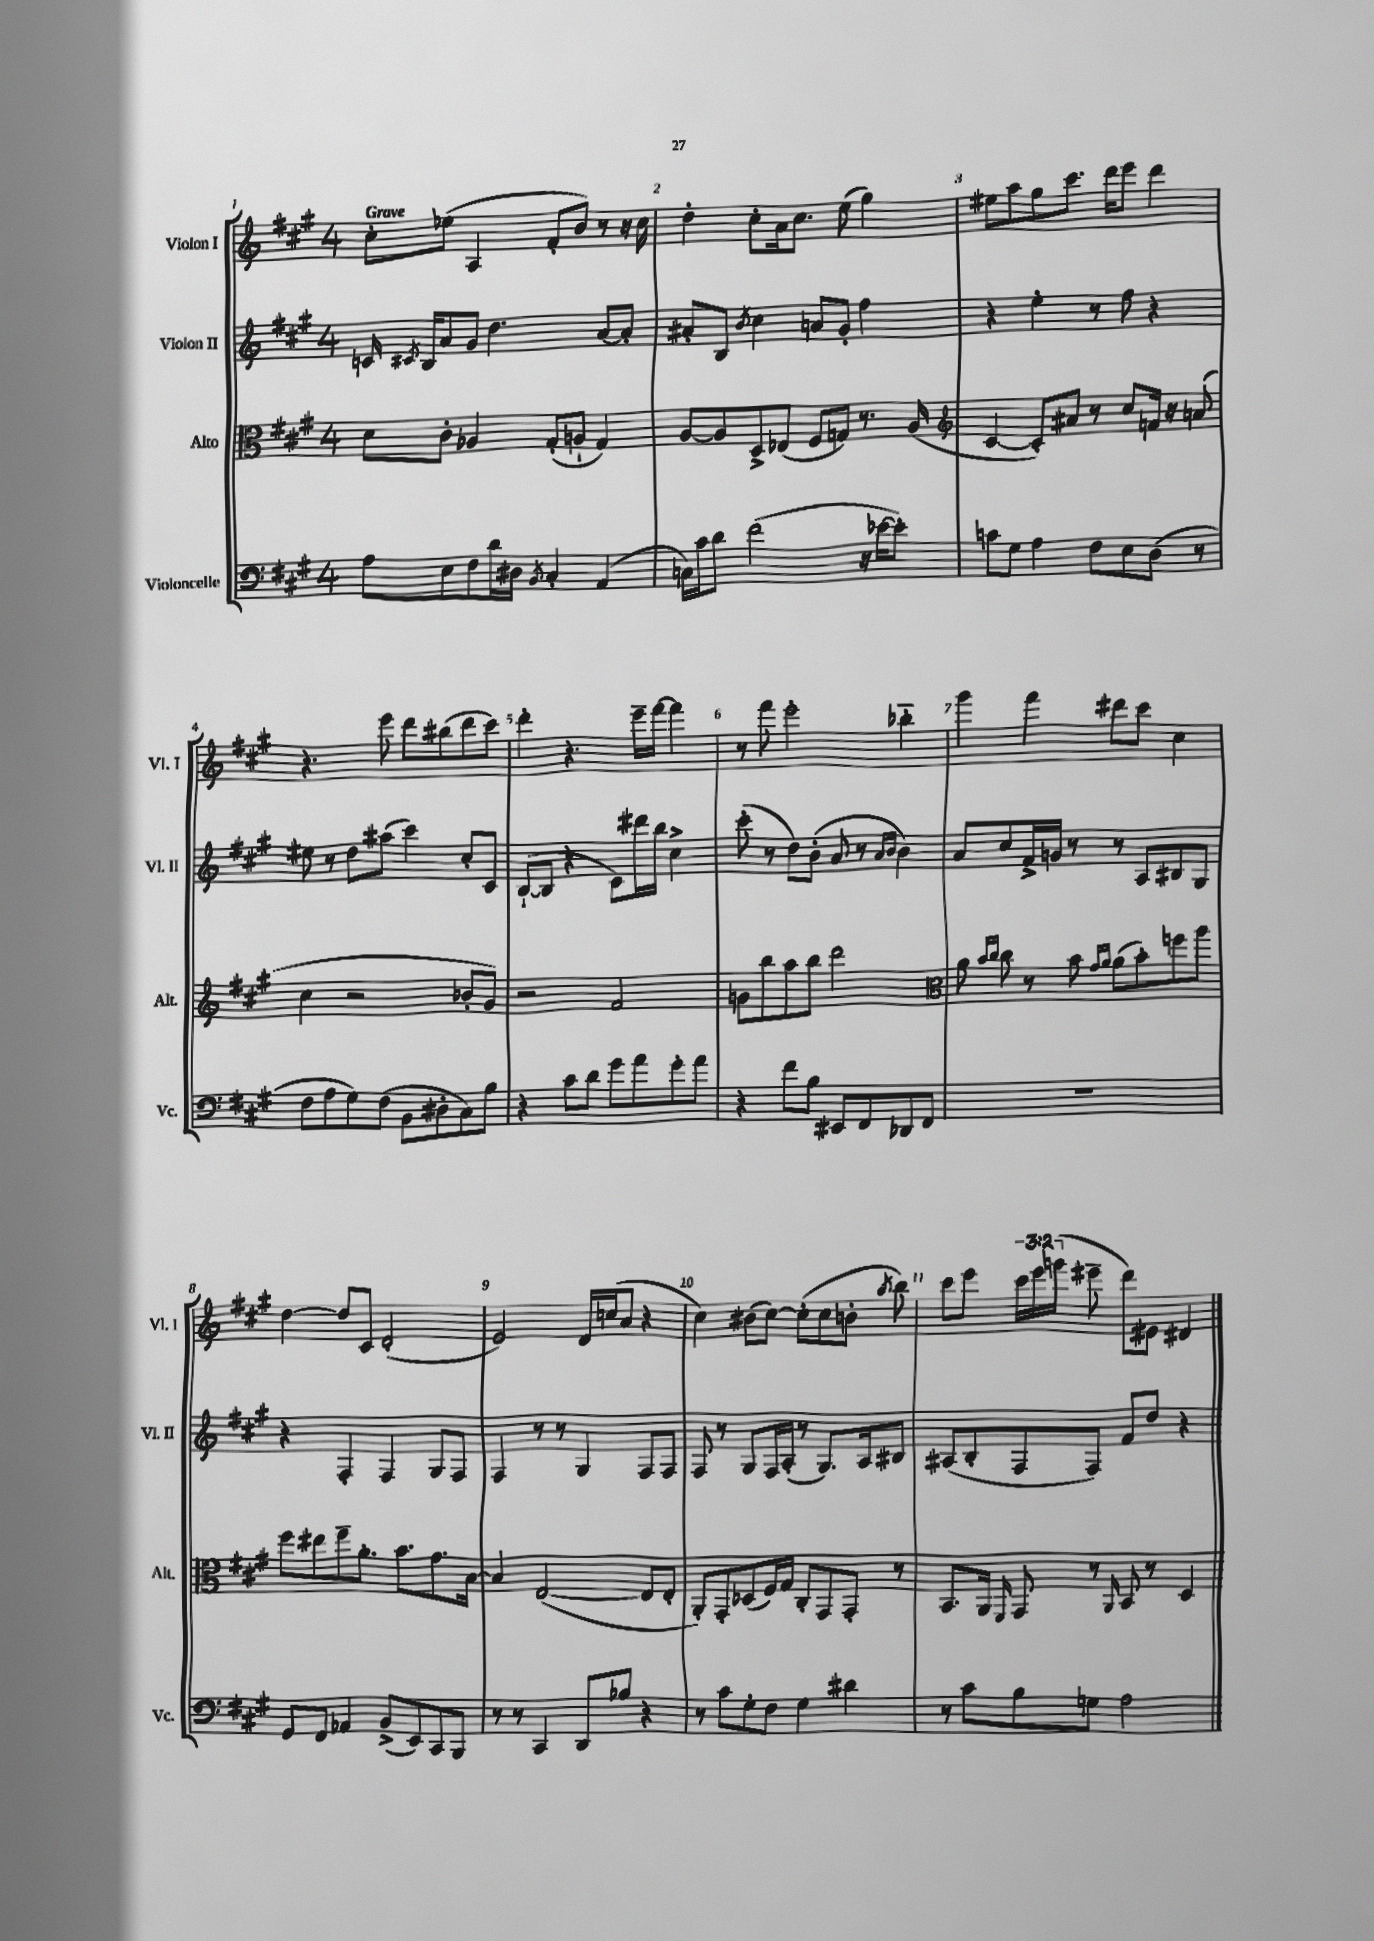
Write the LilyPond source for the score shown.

<<
\new StaffGroup <<
\new Staff = "s0" \with { instrumentName = "Violon I" shortInstrumentName = "Vl. I" } {
    \clef treble \key a \major \once \override Staff.TimeSignature.style = #'single-digit \time 4/4 \override Staff.TupletNumber.text = #tuplet-number::calc-fraction-text \tempo "Grave"
    \autoBeamOff cis''8[-. ees''8]( a4 fis'8[-. b'8]) r8 r16 cis''16 |
    d''4-. cis''8[-. a'16 cis''8.] e''8( gis''4) |
    eis''8[ a''8 gis''8 cis'''8.] d'''16[ e'''8] d'''4 |
    r4. e'''8 d'''8[ bis''8( d'''8 cis'''8]) |
    d'''4-. r4. e'''16[-- fis'''16]~ fis'''4 |
    r8 fis'''8 e'''2-. bes''4-_ |
    gis'''4 fis'''4 dis'''8[ cis'''8] cis''4 |
    d''4~ d''8[ cis'8] d'2-.( |
    e'2) d'16[ c''16( a'8] r4 |
    cis''4) bis'8[( cis''8]~) cis''8[-.( cis''8 b'8]-. \acciaccatura { a''8 } b''8) |
    cis'''8[ e'''8] \tuplet 3/2 { cis'''16[ e'''16 g'''16]( } eis'''8-- d'''8[) eis'8] dis'4 \bar "|." |
}
\new Staff = "s1" \with { instrumentName = "Violon II" shortInstrumentName = "Vl. II" } {
    \clef treble \key a \major \once \override Staff.TimeSignature.style = #'single-digit \time 4/4
    \autoBeamOff c'16 \acciaccatura { cis'8 } b16[ a'8 gis'8] d''4. a'8[~ a'8]-. |
    ais'8[-. b8] \acciaccatura { b'8 } cis''4 a'8[ gis'8]-. fis''4 |
    r4 e''4-. r8 fis''8 r4 |
    eis''8 r8 d''8[ ais''8]( cis'''4) cis''8[-. cis'8] |
    b8[~-!( b8] r4 cis'8[) dis'''16 b''16] cis''4-> |
    cis'''8-.( r8 d''8[) b'8]-.( a'8 r8 \grace { a'16[ b'16] } b'4) |
    a'8[ cis''8 fis'16-> g'16] r8 r8 a8[ bis8 gis8] |
    r4 fis4-. fis4 gis8[ fis8] |
    fis4 r8 r8 gis4 fis8[ fis8] |
    fis8 r8 gis8[ fis16 a16]-.( r8 gis8.[) a16 bis8] |
    ais8[( b8-. fis8 fis8]) fis'8[ d''8] r4 \bar "|." |
}
\new Staff = "s2" \with { instrumentName = "Alto" shortInstrumentName = "Alt." } {
    \clef alto \key a \major \once \override Staff.TimeSignature.style = #'single-digit \time 4/4
    \autoBeamOff d'8[ cis'8]-. aes4 gis8[-.( a8]-! gis4) |
    a8[~ a8 d8-> ees8]( fis8[ g8]) r8. a16( |
    \clef treble cis'4~ cis'8[-.) ais'8] r8 cis''8[ f'16] r16 a'8( |
    cis''4 r2 bes'8[-. gis'8]) |
    r2 fis'2 |
    g'8[ b''8 a''8 b''8] d'''2 |
    \clef alto a'8 \grace { b'16[ cis''16] } cis''8 r8 b'8 \grace { gis'16[ a'16] } a'8[( b'8-.) f''8 a''8] |
    fis''8[ eis''8 fis''8-- a'8.]-. b'8.[ gis'8. b16]~ |
    b4 e2~( e8[ e8]-. |
    a,8[-.) gis,8-. des8( fis16) gis16] cis8[-. gis,8 gis,8]-. r8 |
    b,8.[ a,16] \grace { fis,16 } gis,8 r8 \grace { a,16 } b,8 r8 d4 \bar "|." |
}
\new Staff = "s3" \with { instrumentName = "Violoncelle" shortInstrumentName = "Vc." } {
    \clef bass \key a \major \once \override Staff.TimeSignature.style = #'single-digit \time 4/4
    \autoBeamOff a8[ e8 fis8 d'16 dis16] \acciaccatura { b,8 } cis4-. a,4( |
    c16[) cis'16 d'8] fis'2( r16 ees'16[~ ees'8]-.) |
    c'8[ gis8] a4 fis8[ e8 d8]( r8 |
    fis8[ a8 gis8) fis8]( b,8[ dis8-. cis8) b8] |
    r4 cis'8[ d'8] gis'8[ a'8 gis'8-. a'8] |
    r4 fis'8[ b8] eis,8[ fis,8 des,8 fis,8] |
    R1 |
    gis,8[ fis,8] aes,4 b,8[->( e,8) cis,8 b,,8] |
    r8 r8 cis,4 d,8[ bes8] r4 |
    r8 cis'8[ gis8-. fis8] gis4 dis'4 |
    r8 cis'8[ b8 g8] a2 \bar "|." |
}
>>
>>
\layout { \context { \Score \override BarNumber.break-visibility = ##(#f #t #t) barNumberVisibility = #all-bar-numbers-visible } }
